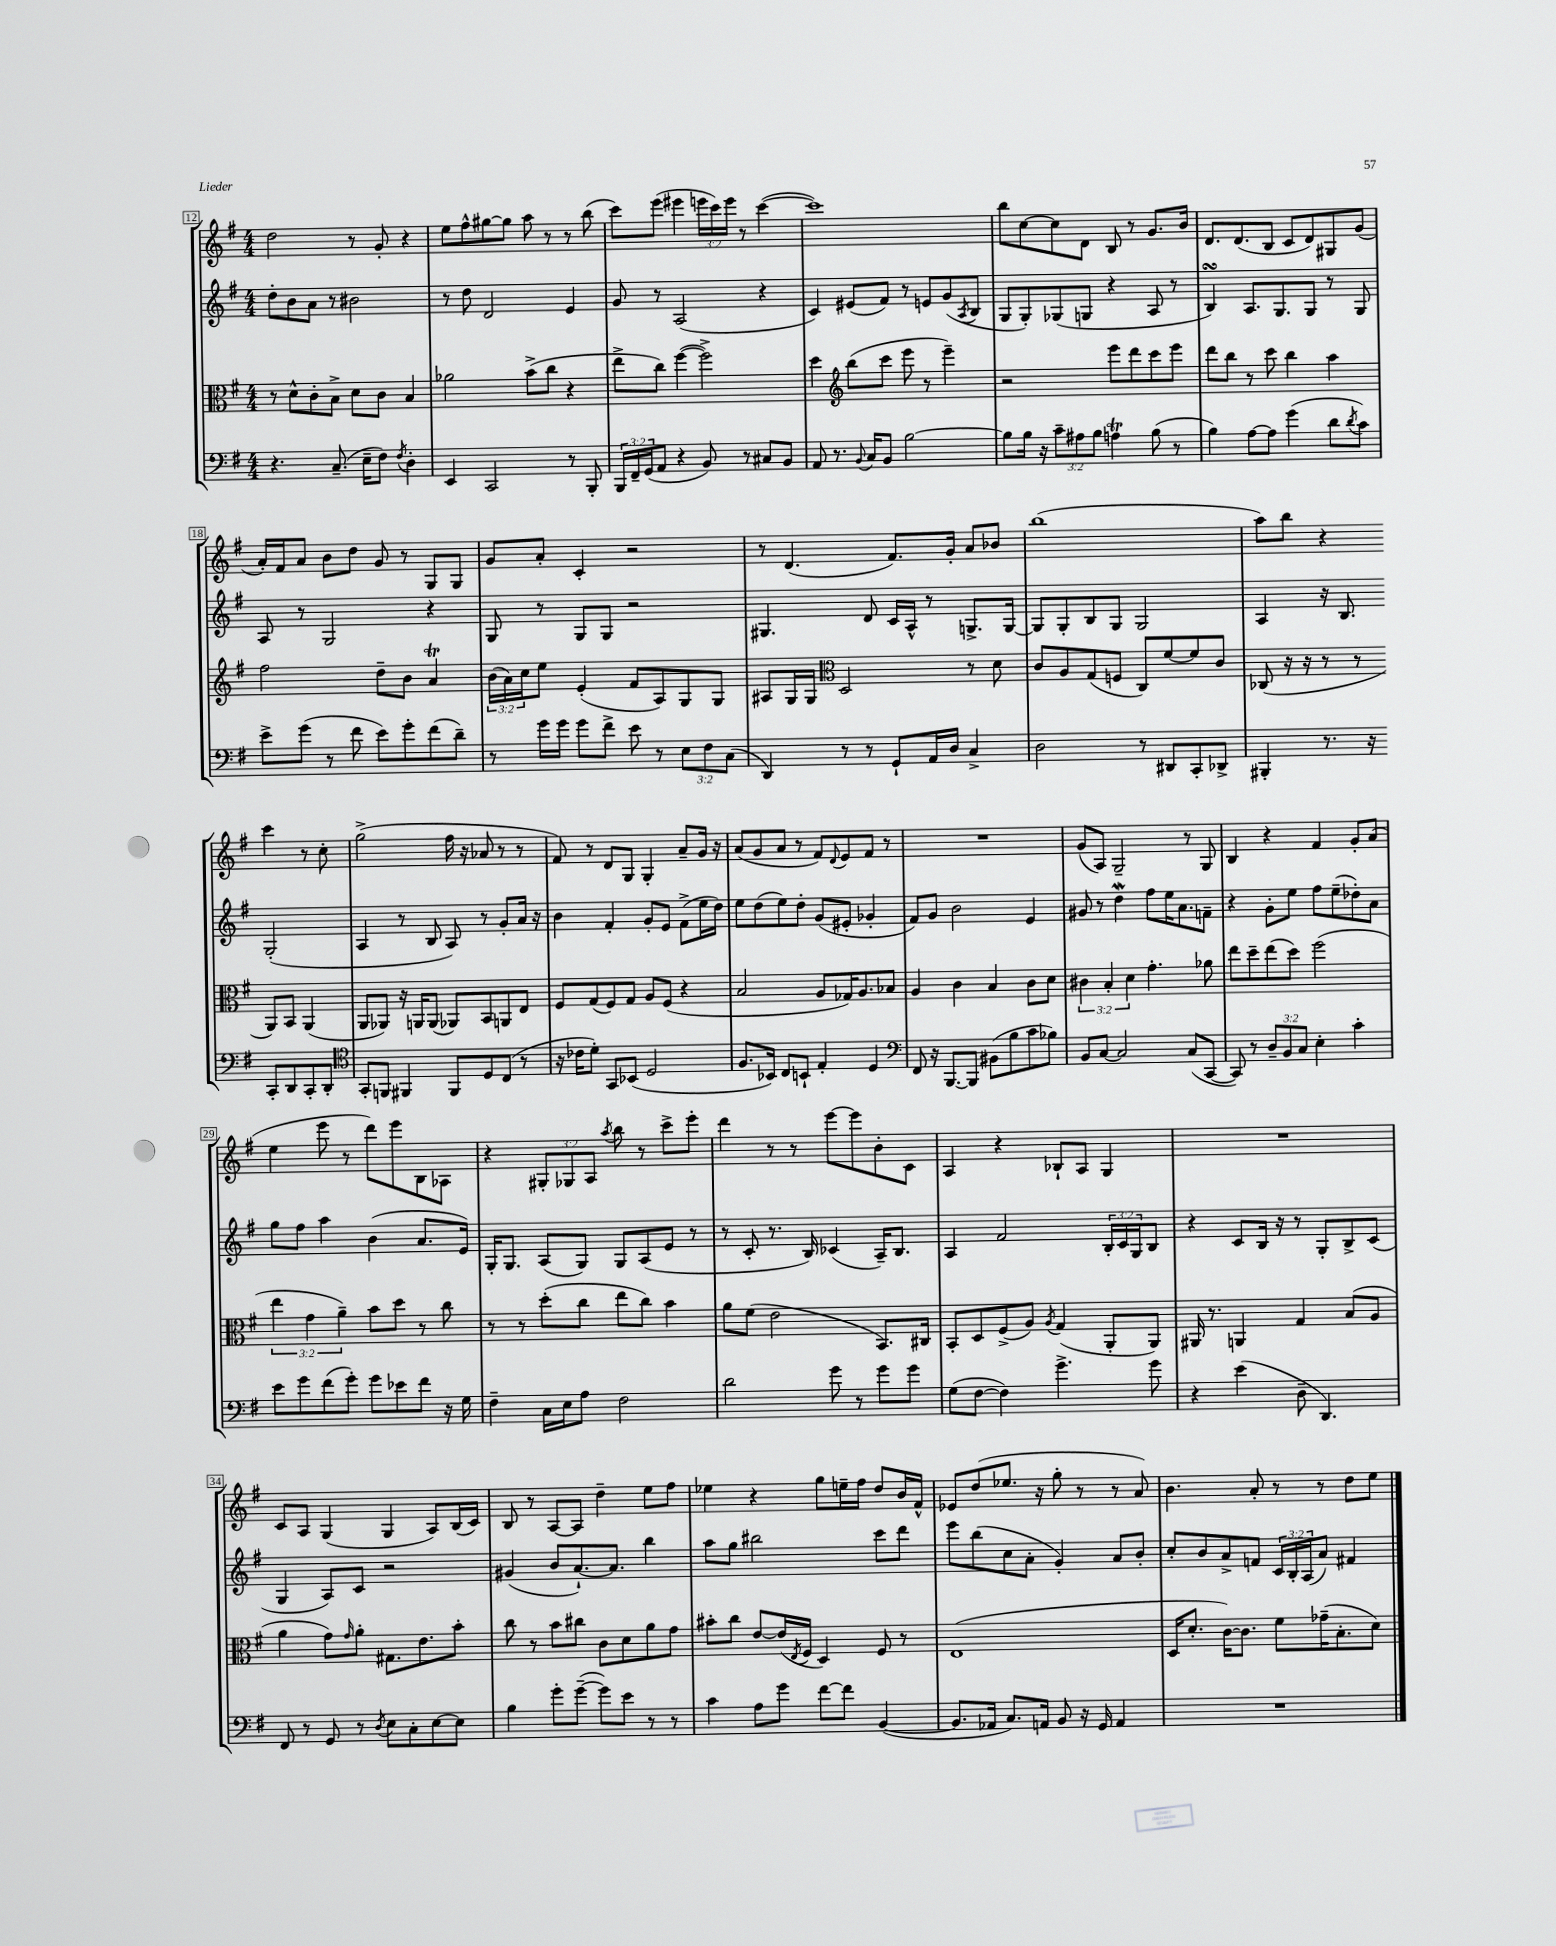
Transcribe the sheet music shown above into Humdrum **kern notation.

**kern	**kern	**kern	**kern
*staff4	*staff3	*staff2	*staff1
*clefF4	*clefC3	*clefG2	*clefG2
*k[f#]	*k[f#]	*k[f#]	*k[f#]
*M4/4	*M4/4	*M4/4	*M4/4
4.r	8r	8dd'\L	2dd\
.	8d^^\L	8b\	.
.	8c'\	8a\J	.
(8.C~/	8B^\J	8r	.
.	8d\L	2b#\	8r
16E~\LK	.	.	.
8F#\J)	8c\J	.	8g'/
8qF#/	.	.	.
4D'\	4B/	.	4r
=	=	=	=
4EE/	2a-\	8r	8ee\L
.	.	8dd\	8ff#^^\
2CC/	.	2d/	[8gg#\
.	.	.	8gg#\]J
.	(8b^\L	.	8aa\
.	8cc\J	.	8r
8r	4r	4e/	8r
8BBB'/	.	.	(8bb\
=	=	=	=
24BBB/LL	8ee^\L	8g/	8ccc\L)
24FF#~/	.	.	.
(24GG/J	.	.	.
8AA/J	8cc\J)	8r	(8eee\J
4r	([4ff#\	(2A/	4eee#\
8BB/)	2ff#^\])	.	24eee\LL
.	.	.	24ccc\)
.	.	.	24eee\JJ
8r	.	.	8r
8C#/L	.	4r	([4ccc\
8BB/J	.	.	.
=	=	=	=
8AA/	4dd\	4c/)	1ccc])
8.r	.	.	.
*	*clefG2	*	*
.	(8bb\L	(8e#/L	.
8qqBB/	.	.	.
16C/LK	.	.	.
8BB/J	8ccc\J	8f#/J)	.
[2B\	8eee\	8r	.
.	8r	8e/L	.
.	4eee~\)	(8g/	.
.	.	8qA/	.
.	.	8B/J	.
=	=	=	=
8B\]L	2r	8G/L	8bb\L
16B\Jk	.	8G'/)	[8cc\
16r	.	.	.
12c~\L	.	(8G-/	8cc\]
12A#\	.	.	.
.	.	8G/J	8d\J
12B\J	.	.	.
4A\	8eee\L	4r	8B/
.	8ddd\	.	8r
(8B\	8ccc\	8A/	8.g/L
8r	8eee\J	8r	.
.	.	.	16b/Jk
=	=	=	=
4B\)	8ddd\L	4B/)	8.d/L
.	8bb\J	.	.
.	.	.	(8.d/
[8A\L	8r	8.A/L	.
8A\]J	8ccc\	.	8B/J
.	.	8.G/	.
(4g\	4bb\	.	8c/L
.	.	8G/J	8d/)
8d\L	4aa\	8r	8G#/
8qd/	.	.	.
8c\J)	.	8G/	(8g/J
=	=	=	=
8e^\L	2ff#\	8A/	16a'/LL)
.	.	.	16f#/J
(8g\J	.	8r	8a/J
8r	.	2G/	8b\L
8f#\	.	.	8dd\J
8e\L)	8dd~\L	.	8g/
8g'\	8b\J	.	8r
(8f#\	4a/	4r	8G/L
8d~\J)	.	.	8G/J
=	=	=	=
8r	(24b\LL	8G/	8g/L
.	24a\)	.	.
.	24cc\J	.	.
16g\LL	8ee\J	8r	8a'/J
16g\JJ	.	.	.
8g\L	(4e'/	8G/L	4c'/
8f#^\J	.	8G/J	.
8e\	8f#/L	2r	2r
8r	8A/)	.	.
12E\L	8G/	.	.
12F#\	.	.	.
.	8G/J	.	.
(12C\J	.	.	.
=	=	=	=
4DD/)	8A#/L	4.G#/	8r
.	16G/L	.	(4.d/
.	16G/JJ	.	.
*	*clefC3	*	*
8r	2D/	.	.
8r	.	8d/	.
8GG`/L	.	16c/LL	8.f#/L)
.	.	16A^^/JJ	.
16AA/L	.	8r	.
16D/JJ	.	.	16g'/Jk
4C^/	8r	8.G^/L	8a/L
.	8d\	.	8b-/J
.	.	[16G/Jk	.
=	=	=	=
2D\	8c/L	8G/]L	(1bb
.	8A/	8G'/	.
.	(8G/	8B/	.
.	8F/J	8G/J	.
8r	8C/L)	2G/	.
8DD#/L	[8f#/	.	.
8CC'/	8f#/]	.	.
8DD-^/J	8c/J	.	.
=	=	=	=
4BBB#'/	(8C-/	4A/	8aa\L)
.	16r	.	8bb\J
.	16r	.	.
8.r	8r	16r	4r
.	.	8.B/	.
.	8r	.	.
16r	.	.	.
8CC'/L	8AA/L)	(2G'/	4ccc\
8DD/	8BB/J	.	.
8CC'/	(4AA/	.	8r
8DD'/J	.	.	8cc'\
=	=	=	=
*clefC4	*	*	*
8GG'/L	8AA/L	4A/	(2gg^\
8FF/J	8AA-/J)	.	.
4FF#/	16r	8r	.
.	16AA/LK	.	.
.	(8AA/J	8B/	.
8FF#/L	8AA-/L)	8A/)	16ff#\
.	.	.	16r
8D/	8BB/	8r	8a-/
(8C/J	8AA/	8g'/L	8r
8r	8E/J	16a/Jk	8r
.	.	16r	.
=	=	=	=
16r	8F#/L	4b\	8f#/)
16c-\LK	.	.	.
8d'\J)	(8G/	.	8r
8GG/L	8F#/)	4f#'/	8d/L
(8BB-/J	8G/J	.	8G/J
2D/	8A/L	8g'/L	4G'/
.	(8F#/J	8e/J	.
.	4r	(8f#^\L	8a~/L
.	.	16ee\L	16g/Jk
.	.	16dd\JJ)	16r
=	=	=	=
8.F#/L	2B/	8ee\L	(8a/L
.	.	(8dd\	8g/
16BB-/Jk)	.	.	.
8C/L	.	8ee\)	8a/J
8BB`/J	.	8dd'\J	8r
4E'/	8A/L	(8g/L	8f#/L)
.	.	.	8qqd/
.	16G-/K)	8e#'/J	8e/
.	8.A/	.	.
4D/	.	4g-'/	8f#/J
.	8B-/J	.	8r
=	=	=	=
*clefF4	*	*	*
8FF#/	4A/	8f#/L)	1r
16r	.	8g/J	.
[8.BBB/L	.	.	.
.	4c\	2b\	.
8BBB/]J	.	.	.
(8BB#\L	4B/	.	.
8B\	.	.	.
8c\	8c\L	4e/	.
8B-\J)	8d\J	.	.
=	=	=	=
8BB/L	6c#\	8g#/	(8g/L
[8C/J	.	8r	8A/J)
.	6B'/	.	.
2C/]	.	4dd\	2G~/
.	6d\	.	.
.	4.g'\	8ff#\L	.
.	.	16ee\K	.
.	.	8.a\	.
(8C/L	.	.	8r
[8CC/J	8a-\	8f~\J	8G/
=	=	=	=
8CC/])	8ee\L	4r	4B/
8r	8dd~\	.	.
12D~/L	(8ee\	8g'\L	4r
12BB/	.	.	.
.	8dd\J)	8ee\J	.
12C/J	.	.	.
4E'\	(2ff#\	8ff#\L	4f#/
.	.	(8ee~\	.
4c'\	.	8dd-'\)	8g'/L
.	.	8a\J	(8a/J
=	=	=	=
8e\L	6ee\	8gg\L	4ee\
8g\	.	8ff#\J	.
.	6g\	.	.
(8f#\	.	4aa\	8eee\
.	6a~\)	.	.
8g'\J)	.	.	8r
8g\L	8b\L	(4b\	8ddd\L)
8e-\	8dd\J	.	8eee\
8f#\J	8r	8.a/L	8B\
16r	8cc\	.	8A-\J
16G\	.	16e/Jk)	.
=	=	=	=
4F#~\	8r	16G'/LK	4r
.	.	8.G/J	.
.	8r	.	.
16C\LL	(8dd'\L	(8A/L	12G#'/L
16E\J	.	.	.
.	.	.	12G-/
8A\J	8cc\J	8G/J)	.
.	.	.	12A/J
.	.	.	8qaa/
2F#\	8ee\L	8G/L	8bb\
.	8cc\J)	(8A/	8r
.	4b\	8e/J	8ccc^\L
.	.	8r	8eee'\J
=	=	=	=
2d\	8a\L	8r	4ddd\
.	(8f#\J	8c'/	.
.	2e\	8.r	8r
.	.	.	8r
.	.	16B/)	.
8g\	.	(4c-/	[8eee\L
8r	.	.	8eee\]
8g\L	8.BB/L)	16A~/LK)	8b'\
.	.	8.B/J	.
8g\J	.	.	8c\J
.	16C#/Jk	.	.
=	=	=	=
(8G\L	8BB'/L	4A/	4A/
[8F#\J	8D/	.	.
4F#\])	(8F#^/	2f#/	4r
.	8A/J)	.	.
.	8qA/	.	.
4.g^\	(4G/	.	8B-`/L
.	.	.	8A/J
.	8AA'/L	24B'/LL	4G/
.	.	24c/	.
.	.	24G/J	.
8g\	8AA/J)	8B/J	.
=	=	=	=
4r	16AA#/	4r	1r
.	8.r	.	.
(4e\	4AA/	8c/L	.
.	.	16B/Jk	.
.	.	16r	.
8D~\	4G/	8r	.
4.DD/)	.	8G'/L	.
.	(8B/L	8B^/	.
.	8A/J	(8c/J	.
=	=	=	=
8FF#/	4a\	4G/	8c/L
8r	.	.	8A/J
8GG/	8g\L)	8A/L)	(4G/
.	16qqg/	.	.
8r	8a'\J	8c/J	.
8qD/	.	.	.
8E\L	8.G#\L	2r	4G/
8C'\	.	.	.
.	8.e\	.	.
[8E\	.	.	8A/L)
8E\]J	8b'\J	.	(16B/L
.	.	.	16c/JJ)
=	=	=	=
4B\	8cc\	(4g#/	8B/
.	8r	.	8r
8g'\L	8b\L	8b/L	[8A/L
([8g~\J	8cc#\J	[8.a`/)	8A/]J
8g\]L)	8c\L	.	4dd~\
.	.	8.a/]J	.
8e\J	8d\	.	.
8r	8a\	4bb\	8ee\L
8r	8g\J	.	8ff#\J
=	=	=	=
4c\	8b#'\L	8aa\L	4ee-\
.	8cc\J	8gg\J	.
8A\L	[8e/L	2bb#\	4r
8g\J	(16e/]L	.	.
.	8qE/	.	.
.	16F#/JJ	.	.
[8f#\L	4D/)	.	8gg\L
8f#\]J	.	.	16ee~\L
.	.	.	16ff#\JJ
([4BB/	8F#/	8ccc\L	8dd/L
.	8r	8ddd\J	16b/L
.	.	.	16f#^^/JJ
=	=	=	=
8.BB/]L	(1E	8eee\L	8e-/L
.	.	(8bb\	(8dd/
16AA-/Jk	.	.	.
8.C/L)	.	8cc\	8.ee-/J
.	.	8a'\J	.
16AA/Jk	.	.	16r
8BB/	.	4g'/)	8gg'\
16r	.	.	8r
16GG/	.	.	.
4AA/	.	8a/L	8r
.	.	8b'/J	8a/)
=	=	=	=
1r	16D/LK	8cc'/L	4.b\
.	8.d'/J	.	.
.	.	8b/	.
.	[16c\LK)	8a^/	.
.	8.c\]J	.	.
.	.	8f/J	8a'/
.	8f#\L	24c/LL	8r
.	.	24B'/	.
.	.	(24A/J	.
.	(16g-~\K	8a/J)	8r
.	8.B'\	.	.
.	.	4f#/	8dd\L
.	8d\J)	.	8ee\J
==	==	==	==
*-	*-	*-	*-
